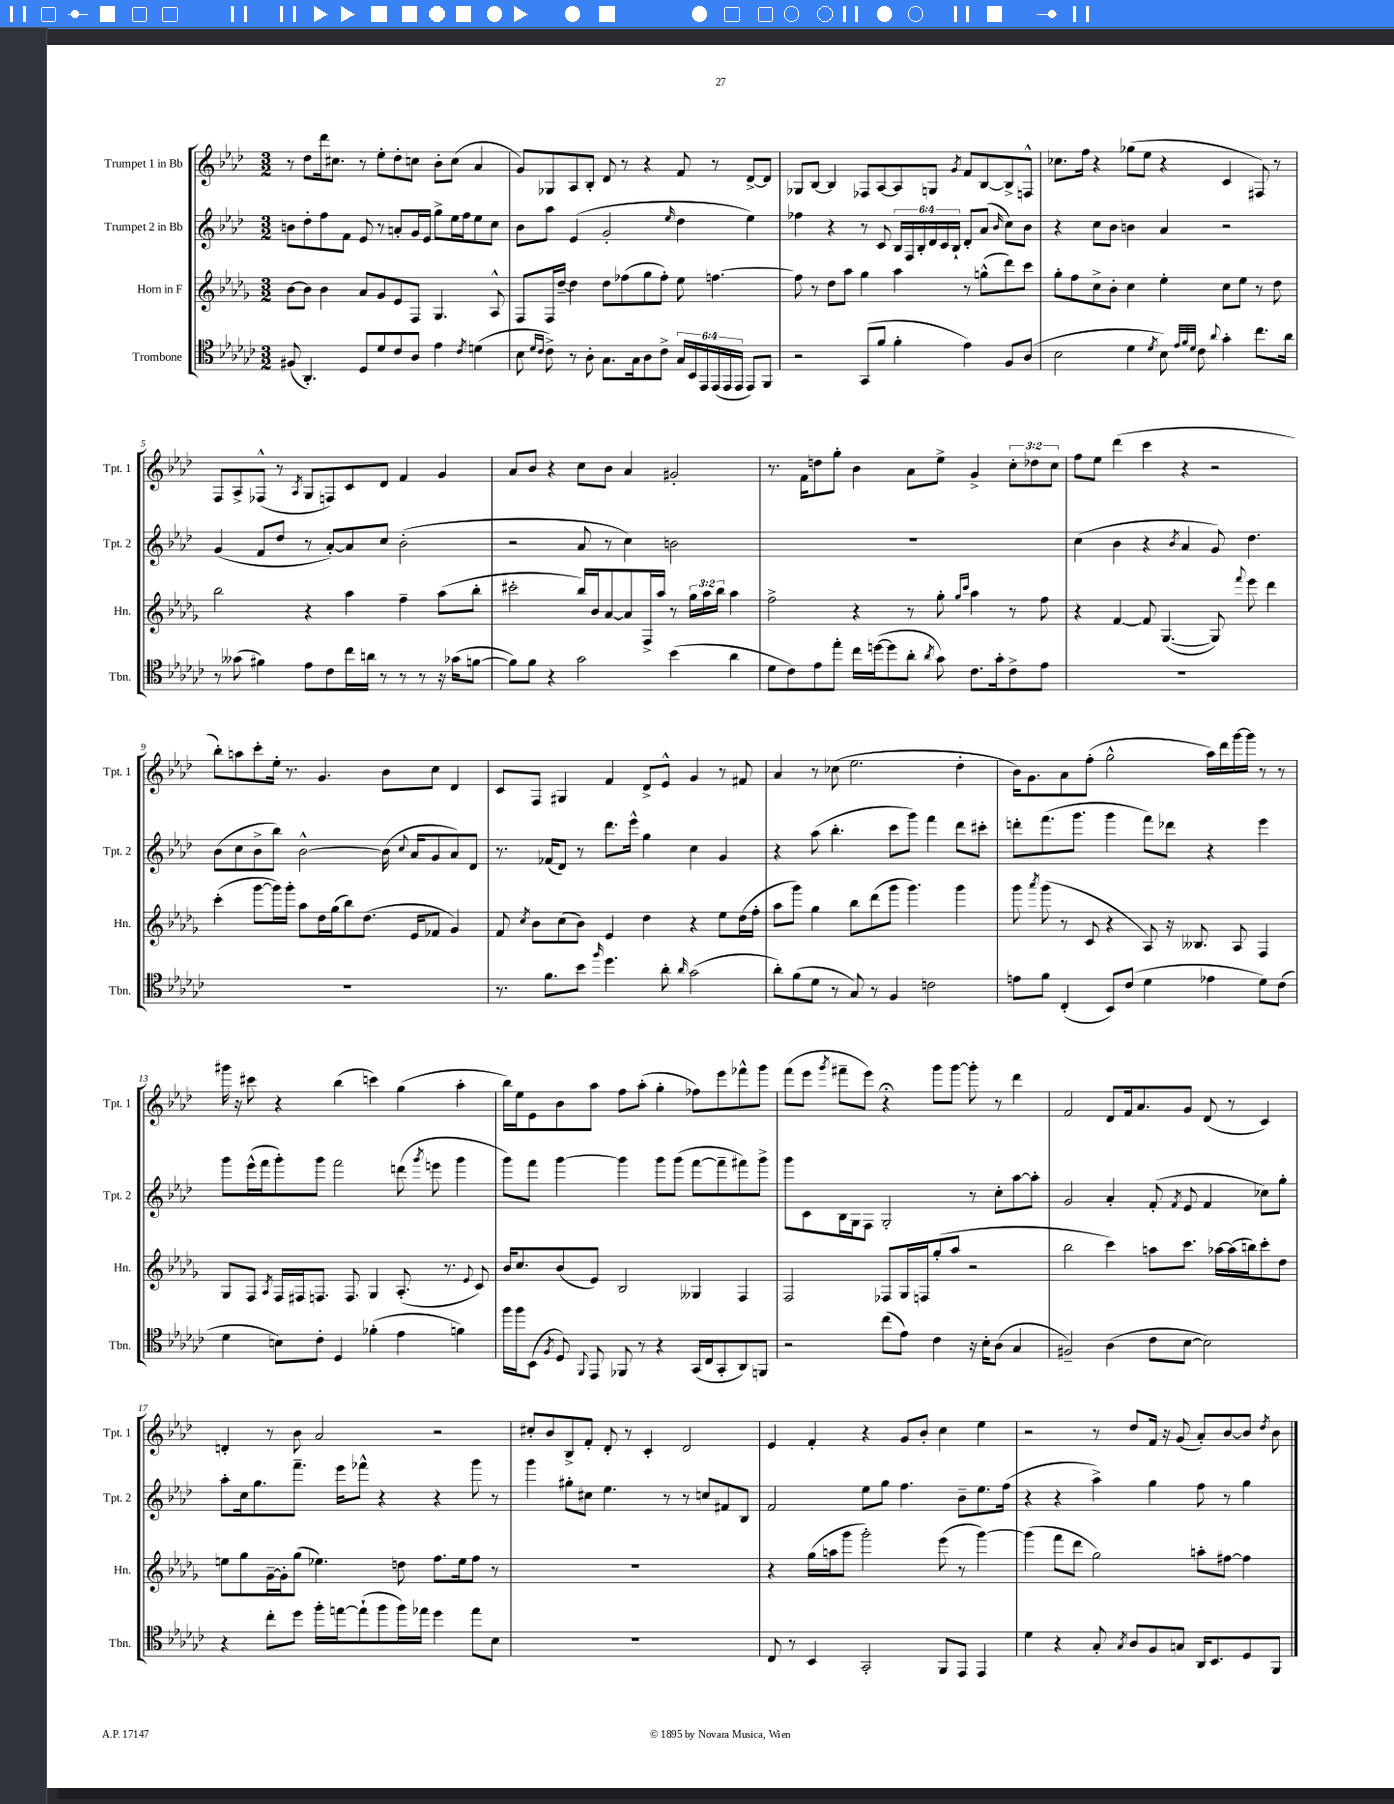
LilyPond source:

<<
\new StaffGroup <<
\new Staff = "s0" \with { instrumentName = "Trumpet 1 in Bb" shortInstrumentName = "Tpt. 1" } {
    \clef treble \key aes \major \numericTimeSignature \time 3/2 \override Staff.TupletNumber.text = #tuplet-number::calc-fraction-text
    \autoBeamOff r8 des''8[ des'''16 cis''8.] r8 ees''8[-. des''8-. c''8] bes'8[-. c''8]( aes'4 |
    g'8[) ges8 aes8 bes8]-. des'8 r8 r4 f'8 r8 des'8[~-> des'8] |
    ges8[ bes8]~ bes4 fes8[ aes8~ aes8 g8] \acciaccatura { g'8 } f'8[ bes8~ bes8-> f8]-^ |
    ces''8.[ f''16] r4 ges''8[( ees''8] r4 c'4 fis8) r8 |
    f8[ aes8-> fes8]-^( r8 \acciaccatura { aes8 } g8[ f8) c'8 des'8] f'4 g'4 |
    aes'8[ bes'8] r4 c''8[ bes'8] aes'4 gis'2-. |
    r8. f'16[ d''8 g''8]-. bes'4 aes'8[ ees''8]-> g'4-> \tuplet 3/2 { c''8[-. des''8 c''8] } |
    f''8[ ees''8] des'''4( c'''4 r4 r2 |
    bes''8[-.) a''8 c'''8-. ees''16]-. r8. g'4. bes'8[ c''8] des'4 |
    c'8[ f8] gis4 f'4 des'8[-> ees'8]-^ g'4 r8 fis'8 |
    aes'4 r8 ces''8( ees''2. des''4-. |
    bes'16[) g'8. aes'8 f''8]-.( g''2-^ aes''16[) des'''16 g'''16~ g'''16] r8 r8 |
    gis'''16 r16 cis'''8 r4 bes''4( c'''4) g''4( aes''4-. |
    bes''16[) ees''16 ees'8 bes'8 aes''8] f''8[ aes''8]-.( g''4-. fes''8[) ees'''8 fes'''8-^ g'''8] |
    f'''8[( ees'''8] \acciaccatura { g'''8 } fis'''8[-- ees'''8]) r4\fermata g'''8[ g'''8]~ g'''8-. r8 des'''4 |
    f'2 des'8[ f'16 aes'8. g'8] des'8( r8 c'4) |
    d'4-. r8 bes'8 aes'2 r2 |
    cis''8[-. bes'8 bes8-> f'8]-. des'8-. r8 c'4-. des'2 |
    ees'4 f'4-. r4 g'8[ bes'8]-. c''4 ees''4 |
    r2 r8 des''8[ f'16] r16 g'8( aes'8[-.) bes'8~ bes'8] \acciaccatura { des''8 } bes'8 \bar "|." |
}
\new Staff = "s1" \with { instrumentName = "Trumpet 2 in Bb" shortInstrumentName = "Tpt. 2" } {
    \clef treble \key aes \major \numericTimeSignature \time 3/2 \override Staff.TupletNumber.text = #tuplet-number::calc-fraction-text
    \autoBeamOff b'8[ des''8-. f''8 f'8] ees'8 r8 a'8[-. g'16 ees'16] g''8[-> ees''16 f''16 ees''8 c''8] |
    bes'8[ aes''8] ees'4( g'2-. \grace { ees''16 } des''4 ees''4) |
    fes''4 r4 r8 c'8 \tuplet 6/4 { bes16[ f16 bes16-. des'16 c'16 bes16]-! } des'8[-. aes'8]( \grace { bes'16 } c''8[) bes'8] |
    r4 c''8[ bes'8] b'4 aes'4 r2 |
    g'4( f'8[ des''8] r8 aes'8[~-.) aes'8 c''8] bes'2-.( |
    r2 aes'8 r8 c''4) b'2 |
    R1. |
    c''4( bes'4 r4 \acciaccatura { bes'8 } aes'4 g'8) des''4. |
    bes'8[( c''8 bes'8-> bes''8]) bes'2~-^ bes'16( \appoggiatura { c''8 } aes'16[ g'8 aes'8) des'8] |
    r8. fes'16[( des'8]) r8 des'''8.[ ees'''16]-^ g''4 c''4 g'4 |
    r4 aes''8( bes''4.-. c'''8[ g'''8]) f'''4 des'''8[ cis'''8]-. |
    d'''8[-. f'''8.( g'''8.] g'''4 f'''8[) des'''8] r4 ees'''4 |
    g'''8[ ees'''16-^( f'''16 g'''8-.) g'''8] f'''2 d'''8( \acciaccatura { g'''8 } e'''8 g'''4 |
    g'''8[) f'''8] g'''4~ g'''4 g'''8[ g'''8]( f'''8[~ f'''8-- fis'''8) g'''8]-> |
    g'''8[ c'8 bes16 g16 f8] g2-. r8 c''8[-. aes''8~ aes''8]-. |
    g'2 aes'4-. f'8-.( \acciaccatura { f'8 } ees'8 f'4 ces''8[) g''8]-. |
    aes''8[-. c''16 g''8. f'''8.]-- ees'''16[ fes'''8]-^ r4 r4 g'''8 r8 |
    g'''4 gis''8[-. cis''8] ees''4. r8 r8 c''8[ fis'8 bes8] |
    f'2 ees''8[ g''8] f''4. bes'8[-- ees''8. f''16]( |
    r4 r4 aes''4->) g''4 f''8 r8 g''4 \bar "|." |
}
\new Staff = "s2" \with { instrumentName = "Horn in F" shortInstrumentName = "Hn." } {
    \clef treble \key des \major \numericTimeSignature \time 3/2 \override Staff.TupletNumber.text = #tuplet-number::calc-fraction-text
    \autoBeamOff bes'8[~ bes'8] bes'4 aes'8[ ges'8 ees'8 f8] ges4. aes8-^ |
    f8[ f16 des''16]~-- des''4 des''8[ fes''8( ges''8 fes''8]-.) ees''8 f''4.~ |
    f''8 r8 des''8[ aes''8] ges''4 aes''4 r8 g''8[-^( des'''8) c'''8] |
    ges''8[-. f''8 c''8-> bes'8]-. c''4 ees''4-. c''8[ ees''8] r8 des''8 |
    bes''2 r4 aes''4 f''4-- aes''8[( bes''8]-. |
    cis'''2-. bes''16[) bes'16 aes'8~ aes'8 f16-> aes''16] r8 \tuplet 3/2 { ges''16[ aes''16 bes''16] } aes''4 |
    f''2-> r4 r8 ges''8-. \grace { ges''16[ c'''16] } aes''4 r8 f''8 |
    r4 f'4~ f'8 ges4.~( ges8) \appoggiatura { f'''8 } ees'''8 des'''4 |
    c'''4-.( ges'''8[~ ges'''16) ges'''16]-. aes''8[ des''16 ges''16( bes''8) des''8.]( ees'16[ fes'8] ges'4) |
    f'8 \acciaccatura { c''8 } bes'8[ c''8( bes'8]) ees'4 des''4 r4 ees''8[ des''16( f''16]-. |
    aes''8[ ges'''8]) ges''4 bes''8[ des'''8( ges'''8] ges'''4.) ges'''4 |
    ges'''8 \acciaccatura { aes'''8 } ges'''8( r8 c'8 r4 aes8) r16 beses8. aes8 f4 |
    ges8[ f8] \acciaccatura { aes8 } f16[ fis16 f8.] f8. ges4 aes8.-.( r8. \appoggiatura { ees'8 } c'8) |
    bes'16[ c''8. bes'8( ees'8]) bes2 geses4 f4 |
    f2 fes8[ ges16 f16 ges''8-.( aes''8] r2 |
    bes''2 c'''4) a''8[ c'''8.] aes''16[~ aes''16( b''16) c'''8-. des''8] |
    e''8[ ges''8 ges'16~-- ges'16-. ges''8]( ees''4.) d''8 f''8.[ ees''16 f''8] r8 |
    R1. |
    r4 ges''16[( a''16 ges'''8] ges'''2-.) ees'''8( r8 ges'''4~) |
    ges'''4( f'''8[ des'''8] ges''2) a''8[-. fis''8]~ fis''4 \bar "|." |
}
\new Staff = "s3" \with { instrumentName = "Trombone" shortInstrumentName = "Tbn." } {
    \clef tenor \key ges \major \numericTimeSignature \time 3/2 \override Staff.TupletNumber.text = #tuplet-number::calc-fraction-text
    \autoBeamOff fis8( aes,4.-.) des8[ des'8 ces'8 aes8] ees'4 \acciaccatura { ces'8 } d'4( |
    bes8 \grace { des'16[ ces'16] } ces'8->) r8 aes8-. ges8.[ ges16 aes8 ces'8]-> \tuplet 6/4 { ges16[ bes,16 ees,16 ees,16( ees,16 ees,16] } ees,8[) f,8] |
    r2 ges,8[( f'8] f'4-. ees'4) f8[ aes8]( |
    bes2 des'4 \acciaccatura { des'8 } bes8) \grace { ees'32[ f'32 des'32] } ces'8 \appoggiatura { aes'8 } ges'4-. ces''8.[ aes'16] |
    r8 geses'8( fis'4) ees'8[ ces'8 ces''16 a'16] r8 r8 r8 r16 ges'16[( f'8]~ |
    f'8[) f'8] r4 ges'2 bes'4( aes'4 |
    des'8[ ces'8) ees'8 ees''8]-. ces''16[ d''16~( d''8 aes'8]-. \acciaccatura { aes'8 } ges'8) ces'8.[ ges'16-. ces'8-> ees'8] |
    R1. |
    R1. |
    r8. f'8.[ bes'8] \grace { f''16 } des''4. aes'8-. \grace { aes'16 } ges'2( |
    aes'8[-.) f'8( des'8] r8 ges8) r8 f4 c'2 |
    e'8[ f'8] ces4-.( bes,8[) ces'8]( des'4 ees'4 des'8[) ces'8]( |
    des'4 b8[) ces'8]-. des4 fes'4-.( ees'4 f'4) |
    f''16[ f''16 bes,8]( \acciaccatura { f8 } des8) \appoggiatura { f,8 } ees,8 fes,8 r8 r4 ges,16[( ces16 ges,8-. aes,8) f,8] |
    r2 ces''8[( ees'8]) ces'4 r16 bes16[-. aes8]( ges4 |
    fis2--) aes4( ces'8[ bes8]~ bes2) |
    r4 ces''8[-. des''8] f''16[-. e''16~ e''8-!( f''8 f''16) ees''16] des''4 ees''8[ bes8] |
    R1. |
    ces8 r8 bes,4 ges,2-. f,8[ ees,8] ees,4 |
    des'4 r4 ges8-. \acciaccatura { ges8 } aes8[ f8 g8] aes,16[ bes,8. des8 f,8] \bar "|." |
}
>>
>>
